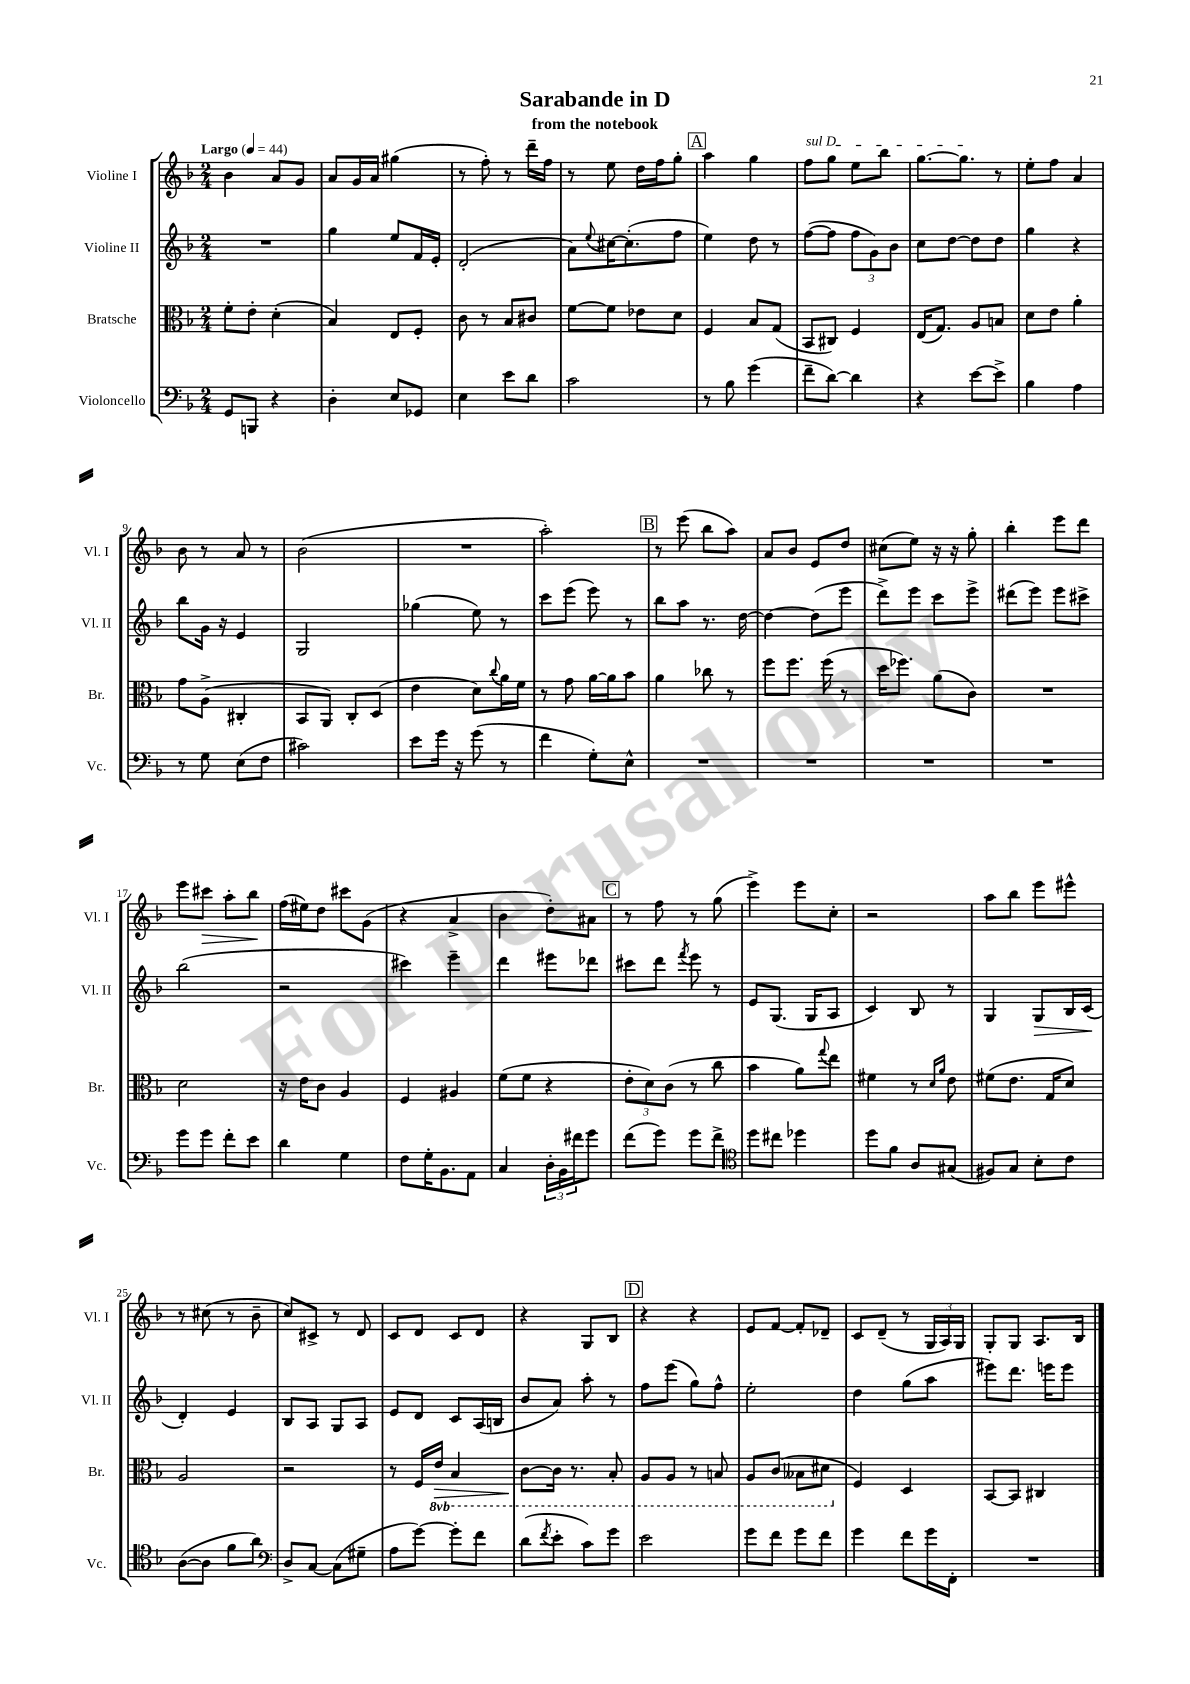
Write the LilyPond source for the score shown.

\header { title = "Sarabande in D" subtitle = "from the notebook" }
<<
\new StaffGroup <<
\new Staff = "s0" \with { instrumentName = "Violine I" shortInstrumentName = "Vl. I" } {
    \clef treble \key f \major \numericTimeSignature \time 2/4 \tempo "Largo" 4 = 44
    bes'4 a'8 g'8 |
    a'8 g'16 a'16 gis''4( |
    r8 f''8-.) r8 d'''16-- f''16 |
    r8 e''8 d''16 f''16 g''8-. |
    \mark \markup { \box "A" } a''4 g''4 |
    \once \override TextSpanner.bound-details.left.text = \markup { \italic "sul D" } f''8\startTextSpan g''8 e''8 bes''8 |
    g''8.~ g''8.\stopTextSpan r8 |
    e''8-. f''8 a'4 |
    bes'8 r8 a'8 r8 |
    bes'2( |
    R2 |
    a''2-.) |
    \mark \markup { \box "B" } r8 e'''8( bes''8 a''8) |
    a'8 bes'8 e'8 d''8 |
    cis''8( e''8) r16 r16 g''8-. |
    bes''4-. e'''8 d'''8 |
    e'''8 cis'''8\> a''8-. bes''8\! |
    f''16( eis''16) d''8 cis'''8 g'8( |
    r4 a'4-> |
    bes'4 d''8-.) ais'8 |
    \mark \markup { \box "C" } r8 f''8 r8 g''8( |
    e'''4->) e'''8 c''8-. |
    r2 |
    a''8 bes''8 e'''8 eis'''8-^ |
    r8 cis''8( r8 bes'8-- |
    c''8) cis'8-> r8 d'8 |
    c'8 d'8 c'8 d'8 |
    r4 g8 bes8 |
    \mark \markup { \box "D" } r4 r4 |
    e'8 f'8~ f'8-. des'8-- |
    c'8 d'8--( r8 \tuplet 3/2 { g16 a16) g16 } |
    g8-. g8 a8. bes16 \bar "|." |
}
\new Staff = "s1" \with { instrumentName = "Violine II" shortInstrumentName = "Vl. II" } {
    \clef treble \key f \major \numericTimeSignature \time 2/4
    R2 |
    g''4 e''8 f'16 e'16-. |
    d'2-.( |
    a'8) \appoggiatura { e''8 } cis''16~ cis''8.-.( f''8 |
    \mark \markup { \box "A" } e''4) d''8 r8 |
    f''8~( f''8 \tuplet 3/2 { f''8 g'8) bes'8 } |
    c''8 d''8~ d''8 d''8 |
    g''4 r4 |
    bes''8 g'16 r16 e'4 |
    g2 |
    ges''4( e''8) r8 |
    c'''8 e'''8( e'''8) r8 |
    \mark \markup { \box "B" } bes''8 a''8 r8. d''16~ |
    d''4~ d''8( e'''8 |
    d'''8->) e'''8 c'''8 e'''8-> |
    dis'''8( e'''8) e'''8 cis'''8-> |
    bes''2( |
    r2 |
    cis'''4) e'''4-- |
    d'''4 eis'''8 des'''8 |
    \mark \markup { \box "C" } cis'''8 d'''8 \acciaccatura { f'''8 } e'''8 r8 |
    e'8 g8.( g16 a8 |
    c'4) bes8 r8 |
    g4 g8\> bes16 c'16\!( |
    d'4-.) e'4 |
    bes8 a8 g8 a8 |
    e'8 d'8 c'8 a16( b16 |
    bes'8 a'8) a''8-. r8 |
    \mark \markup { \box "D" } f''8 e'''8( g''8) f''8-^ |
    e''2-. |
    d''4 g''8( a''8 |
    eis'''8) d'''8. e'''16 e'''8 \bar "|." |
}
\new Staff = "s2" \with { instrumentName = "Bratsche" shortInstrumentName = "Br." } {
    \clef alto \key f \major \numericTimeSignature \time 2/4 \set Staff.ottavationMarkups = #ottavation-simple-ordinals
    f'8-. e'8-. d'4-.( |
    bes4) e8 f8-. |
    c'8 r8 bes8 cis'8 |
    f'8~ f'8 ees'8 d'8 |
    \mark \markup { \box "A" } f4 bes8 g8( |
    bes,8 cis8) f4 |
    e16( g8.) a8 b8 |
    d'8 e'8 a'4-. |
    g'8 a8->( cis4-. |
    bes,8 a,8) c8-. d8( |
    e'4 d'8) \appoggiatura { c''8 } a'16 f'16 |
    r8 g'8 a'16~ a'16 bes'8 |
    \mark \markup { \box "B" } a'4 ces''8 r8 |
    f''8 f''8. f''16( r8 |
    d''16 fes''8.) a'8( c'8) |
    R2 |
    d'2 |
    r16 e'16 c'8 a4 |
    f4 ais4 |
    f'8( f'8 r4 |
    \mark \markup { \box "C" } \tuplet 3/2 { e'8-. d'8) c'8( } r8 c''8 |
    bes'4 a'8) \appoggiatura { g''8 } e''8 |
    fis'4 r8 \grace { d'16 a'16 } e'8 |
    fis'8( e'8. g16 d'8) |
    a2 |
    r2 |
    r8 f16 \ottava #-1 e16\> bes,4 |
    c8~\! c16 r8. bes,8-. |
    \mark \markup { \box "D" } a,8 a,8 r8 b,8 |
    a,8 c8( beses,8 dis8 \ottava #0 |
    f4) d4 |
    bes,8~ bes,8 cis4 \bar "|." |
}
\new Staff = "s3" \with { instrumentName = "Violoncello" shortInstrumentName = "Vc." } {
    \clef bass \key f \major \numericTimeSignature \time 2/4
    g,8 b,,8 r4 |
    d4-. e8 ges,8 |
    e4 e'8 d'8 |
    c'2 |
    \mark \markup { \box "A" } r8 bes8 g'4( |
    f'8-- d'8~) d'4 |
    r4 e'8~ e'8-> |
    bes4 a4 |
    r8 g8 e8( f8 |
    cis'2) |
    e'8 g'16 r16 g'8( r8 |
    f'4 g8-.) e8-^ |
    \mark \markup { \box "B" } R2 |
    R2 |
    R2 |
    R2 |
    g'8 g'8 f'8-. e'8 |
    d'4 g4 |
    f8 g16-. bes,8. a,8 |
    c4 \tuplet 3/2 { d16-. bes,16 fis'16 } g'8 |
    \mark \markup { \box "C" } f'8( g'8) g'8 f'8-> |
    \clef tenor d''8 cis''8 des''4 |
    d''8 f'8 a8 gis8( |
    fis8) g8 bes8-. c'8 |
    a8~( a8 f'8 a'8) |
    \clef bass d8-> c8~ c8( gis8-- |
    a8 g'8~) g'8-. f'8 |
    d'8( \acciaccatura { f'8 } e'8-. c'8) g'8 |
    \mark \markup { \box "D" } e'2 |
    g'8 f'8 g'8 f'8 |
    g'4 f'8 g'16 f,16-. |
    R2 \bar "|." |
}
>>
>>
